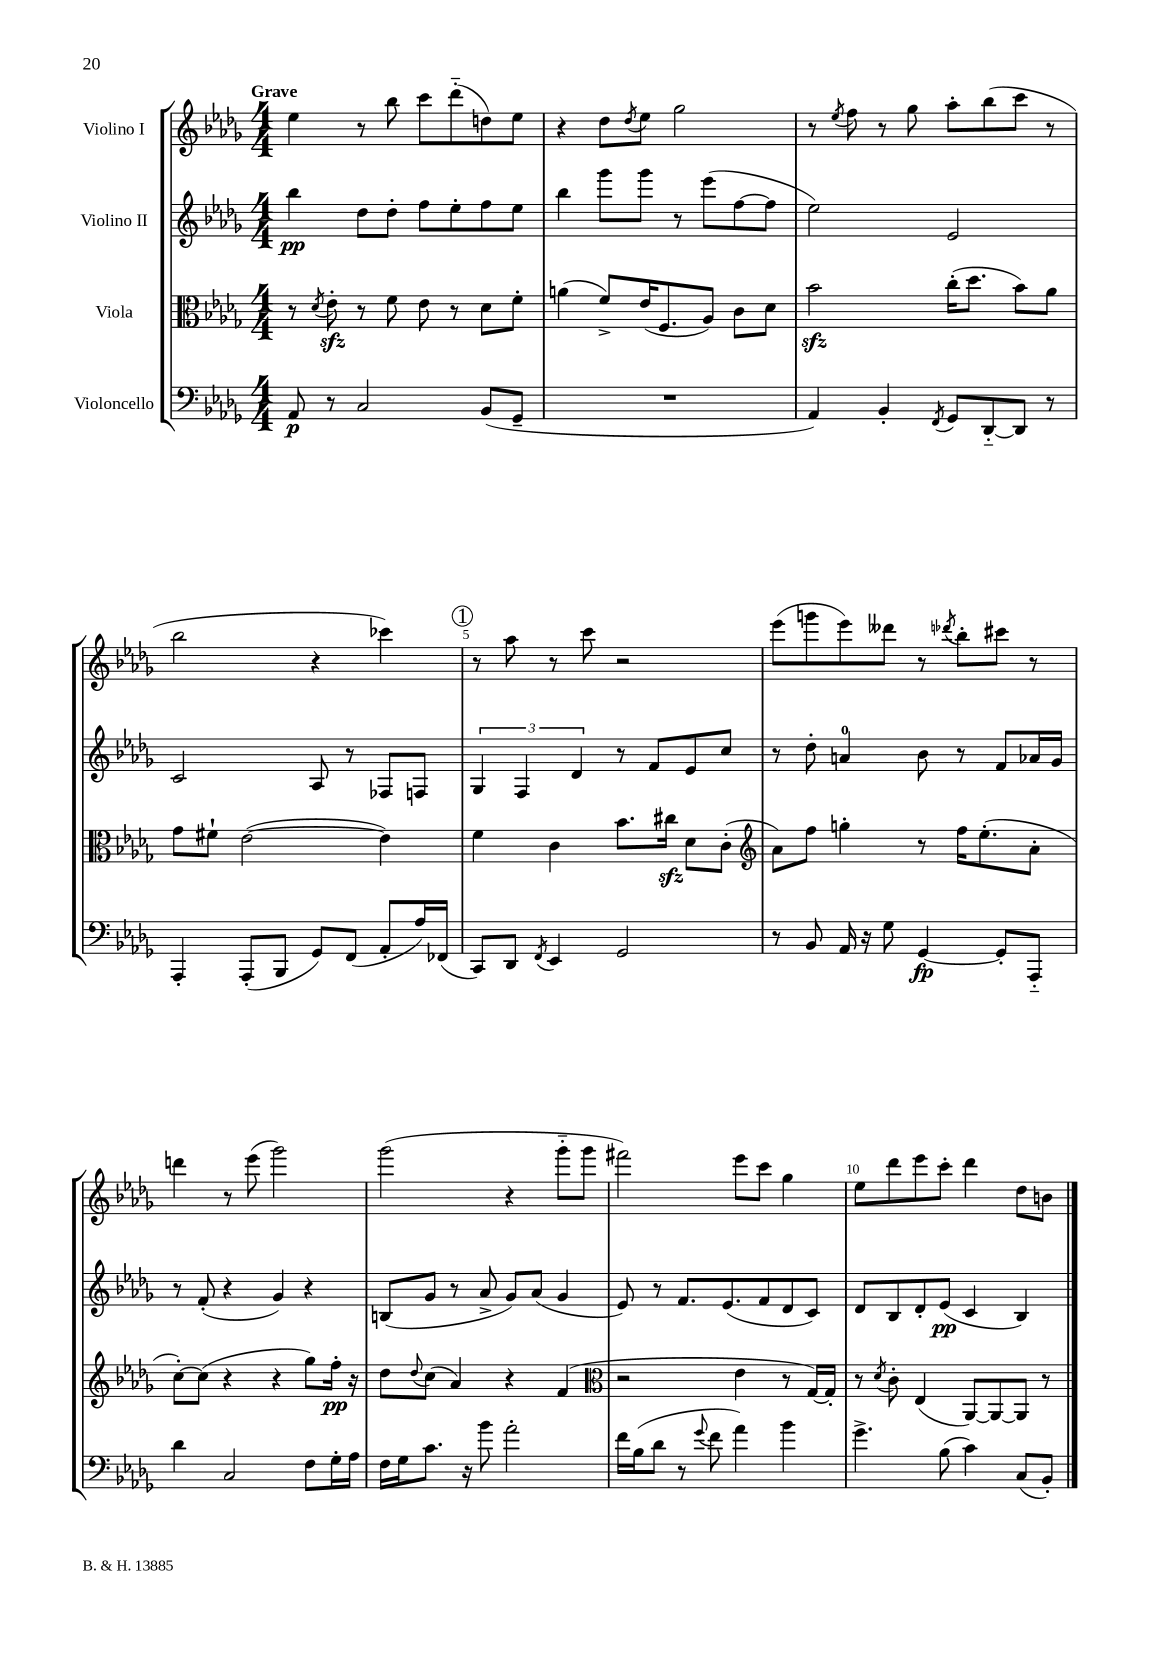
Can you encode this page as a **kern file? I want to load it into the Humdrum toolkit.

**kern	**kern	**kern	**kern
*staff4	*staff3	*staff2	*staff1
*clefF4	*clefC3	*clefG2	*clefG2
*k[b-e-a-d-g-]	*k[b-e-a-d-g-]	*k[b-e-a-d-g-]	*k[b-e-a-d-g-]
*M4/4	*M4/4	*M4/4	*M4/4
8AA-	8r	4bb-	4ee-
.	8qd-	.	.
8r	8e-'	.	.
2C	8r	8dd-	8r
.	8f	8dd-'	8bb-
.	8e-	8ff	8ccc
.	8r	8ee-'	(8ddd-'~
(8BB-	8d-	8ff	8dd)
8GG-~	8f'	8ee-	8ee-
=	=	=	=
1r	(4a	4bb-	4r
.	8f^)	8ggg-	8dd-
.	.	.	8qdd-
.	(16e-	8ggg-	8ee-
.	8.F	.	.
.	.	8r	2gg-
.	8A-)	(8eee-	.
.	8c	[8ff	.
.	8d-	8ff]	.
=	=	=	=
4AA-)	2b-	2ee-)	8r
.	.	.	8qee-
.	.	.	8ff
4BB-'	.	.	8r
.	.	.	8gg-
8qFF	.	.	.
8GG-	(16cc'	2e-	8aa-'
.	8.dd-	.	.
[8DD-'~	.	.	(8bb-
8DD-]	8b-)	.	8ccc
8r	8a-	.	8r
=	=	=	=
4AAA-'	8g-	2c	2bb-
.	8f#`	.	.
(8AAA-'	([2e-	.	.
8BBB-	.	.	.
8GG-)	.	8A-	4r
(8FF	.	8r	.
8AA-'	4e-])	8F-	4ccc-)
16A-)	.	8F	.
(16FF-	.	.	.
=	=	=	=
8CC)	4f	6G-	8r
8DD-	.	.	8aa-
.	.	6F	.
8qFF	.	.	.
4EE-	4c	.	8r
.	.	6d-	.
.	.	.	8ccc
2GG-	8.b-	8r	2r
.	.	8f	.
.	16cc#	.	.
.	8d-	8e-	.
.	(8c'	8cc	.
=	=	=	=
*	*clefG2	*	*
8r	8a-)	8r	(8eee-
8BB-	8ff	8dd-'	8ggg
16AA-	4gg'	4a	8eee-)
16r	.	.	.
8G-	.	.	8ddd--
[4GG-	8r	8b-	8r
.	.	.	8qddd-
.	16ff	8r	8bb-'
.	(8.ee-'	.	.
8GG-']	.	8f	8ccc#
8AAA-'~	8a-'	16a-	8r
.	.	16g-	.
=	=	=	=
4d-	[8cc')	8r	4ddd
.	(8cc]	(8f'	.
2C	4r	4r	8r
.	.	.	(8eee-
.	4r	4g-)	2ggg-)
8F	8gg-)	4r	.
16G-'	16ff'	.	.
16A-	16r	.	.
=	=	=	=
16F	8dd-	(8B	(2ggg-
16G-	.	.	.
.	8qqdd-	.	.
8.c	(8cc	8g-	.
.	4a-)	8r	.
16r	.	.	.
8b-	.	8a-^	.
2a-'	4r	8g-)	4r
.	.	(8a-	.
.	(4f	4g-	8ggg-'~
.	.	.	8ggg-
=	=	=	=
*	*clefC3	*	*
16f	2r	8e-)	2fff#)
(16B-	.	.	.
8d-	.	8r	.
8r	.	8.f	.
8qqg-	.	.	.
8f	.	.	.
.	.	(8.e-	.
4a-)	4e-	.	8eee-
.	.	8f	8ccc
4b-	8r	8d-	4gg-
.	[16G-)	8c)	.
.	16G-']	.	.
=	=	=	=
4.g-^	8r	8d-	8ee-
.	8qd-	.	.
.	8c'	8B-	8ddd-
.	(4E-	8d-'	8eee-
(8B-	.	(8e-	8ccc'
4c)	[8AA-)	4c	4ddd-
.	8AA-_	.	.
(8C	8AA-]	4B-)	8dd-
8BB-')	8r	.	8b
==	==	==	==
*-	*-	*-	*-
